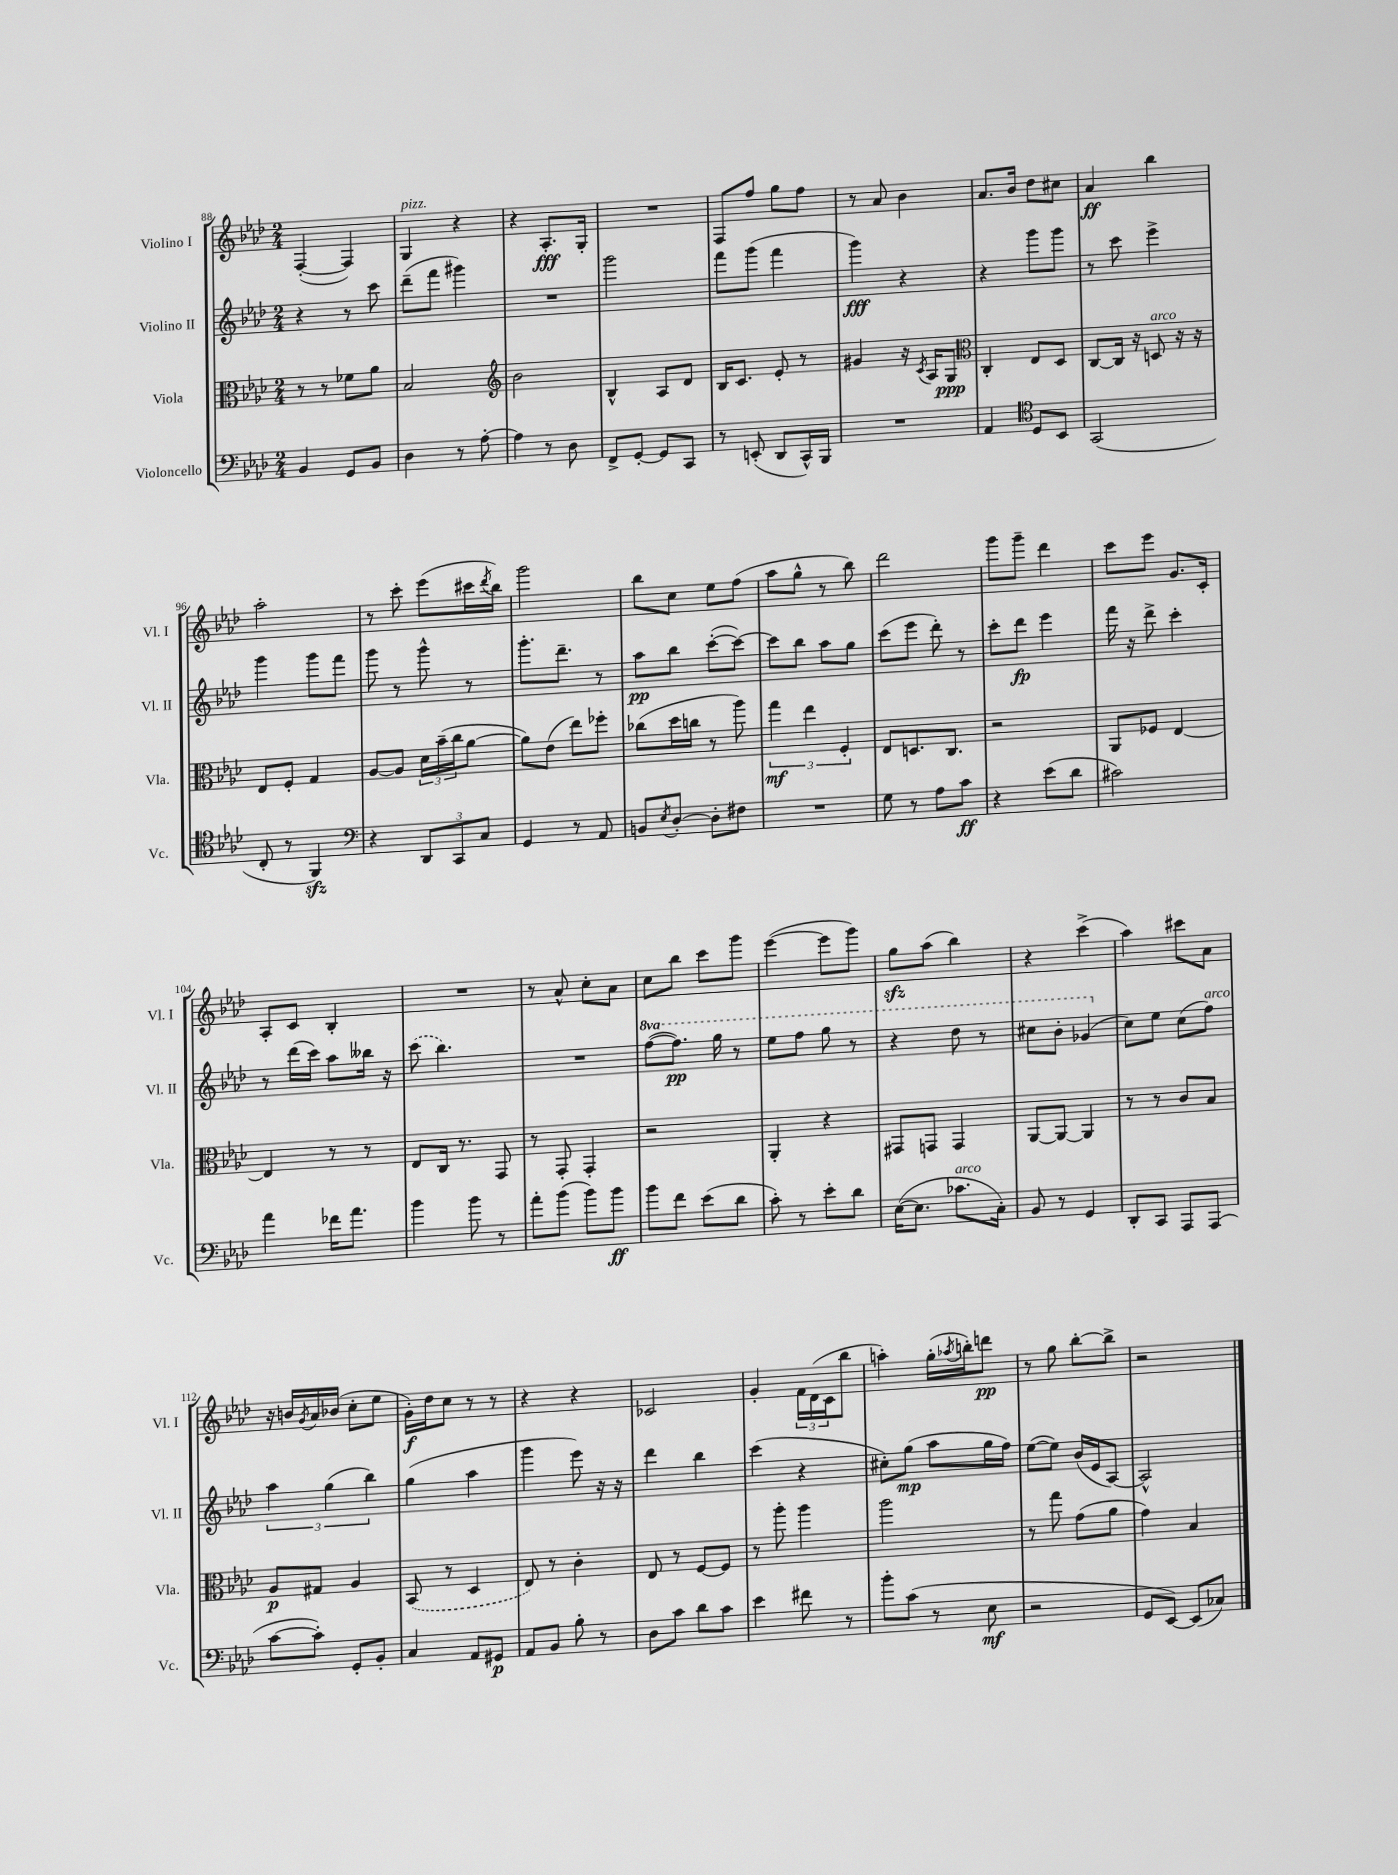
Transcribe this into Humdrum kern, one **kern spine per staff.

**kern	**dynam	**kern	**dynam	**kern	**dynam	**kern	**dynam
*part4	*part4	*part3	*part3	*part2	*part2	*part1	*part1
*staff4	*staff4	*staff3	*staff3	*staff2	*staff2	*staff1	*staff1
*I"Violoncello	*	*I"Viola	*	*I"Violino II	*	*I"Violino I	*
*I'Vc.	*	*I'Vla.	*	*I'Vl. II	*	*I'Vl. I	*
*clefF4	*	*clefC3	*	*clefG2	*	*clefG2	*
*k[b-e-a-d-]	*	*k[b-e-a-d-]	*	*k[b-e-a-d-]	*	*k[b-e-a-d-]	*
*M2/4	*	*M2/4	*	*M2/4	*	*M2/4	*
=88	=88	=88	=88	=88	=88	=88	=88
4BB-/	.	8r	.	4r	.	([4F'/	.
.	.	8r	.	.	.	.	.
8GG/L	.	8f-X\L	.	8r	.	4F/])	.
8BB-/J	.	8a-\J	.	8ccc\	.	.	.
=89	=89	=89	=89	=89	=89	=89	=89
!	!	!	!	!	!	!LO:TX:a:i:t=pizz.	!
4D-\	.	2B-/	.	(8ddd-~\L	.	4G/	.
.	.	.	.	8fff\J	.	.	.
8r	.	.	.	4ggg#X\)	.	4r	.
[8A-'\	.	.	.	.	.	.	.
=90	=90	=90	=90	=90	=90	=90	=90
*	*	*clefG2	*	*	*	*	*
4A-\]	.	2b-\	.	2r	.	4r	.
8r	.	.	.	.	.	8.A-'/L	fff
8D-\	.	.	.	.	.	.	.
.	.	.	.	.	.	16G'/Jk	.
=91	=91	=91	=91	=91	=91	=91	=91
8FF^/L	.	4B-^^/	.	2ggg\	.	2r	.
[8GG'/J	.	.	.	.	.	.	.
8GG/L]	.	8A-/L	.	.	.	.	.
8CC/J	.	8d-/J	.	.	.	.	.
=92	=92	=92	=92	=92	=92	=92	=92
8r	.	16B-/KL	.	8fff\L	.	8F/L	.
.	.	8.c/J	.	.	.	.	.
(8EEn'/	.	.	.	(8ggg\J	.	8ff/J	.
8DD-/L	.	8e-'/	.	4fff\	.	8gg\L	.
16CC^^/L)	.	8r	.	.	.	8ff\J	.
16BBB-/JJ	.	.	.	.	.	.	.
=93	=93	=93	=93	=93	=93	=93	=93
2r	.	4g#X/	.	4ggg\)	fff	8r	.
.	.	.	.	.	.	8a-/	.
.	.	16r	.	4r	.	4b-\	.
.	.	8qc/	.	.	.	.	.
.	.	16A-/KL	.	.	.	.	.
.	.	8G/J	ppp	.	.	.	.
=94	=94	=94	=94	=94	=94	=94	=94
*	*	*clefC3	*	*	*	*	*
4AA-/	.	4C'/	.	4r	.	8.a-/L	.
.	.	.	.	.	.	16b-/Jk	.
*clefC4	*	*	*	*	*	*	*
8D-/L	.	8E-/L	.	8ggg\L	.	8dd-\L	.
8BB-/J	.	8D-/J	.	8ggg\J	.	8cc#X\J	.
=95	=95	=95	=95	=95	=95	=95	=95
(2GG/	.	[8C/L	.	8r	.	4a-/	ff
.	.	16C/Jk]	.	8ccc\	.	.	.
.	.	16r	.	.	.	.	.
!	!	!LO:TX:a:i:t=arco	!	!	!	!	!
.	.	8Dn/	.	4eee-^\	.	4bb-\	.
.	.	16r	.	.	.	.	.
.	.	16r	.	.	.	.	.
!!LO:LB:g=z
=96	=96	=96	=96	=96	=96	=96	=96
8C'/	.	8E-/L	.	4ggg\	.	2aa-'\	.
8r	.	8F'/J	.	.	.	.	.
4FFzz/)	.	4G/	.	8ggg\L	.	.	.
.	.	.	.	8fff\J	.	.	.
=97	=97	=97	=97	=97	=97	=97	=97
*clefF4	*	*	*	*	*	*	*
4r	.	[8A-/L	.	8ggg\	.	8r	.
.	.	8A-/J]	.	8r	.	8ccc'\	.
12DD-/L	.	24d-\LL	.	8ggg^^\	.	(8eee-\L	.
.	.	(24b-~\	.	.	.	.	.
12CC/	.	24cc\J	.	.	.	.	.
.	.	[8a-\J	.	8r	.	16ccc#X\L	.
12C/J	.	.	.	.	.	.	.
.	.	.	.	.	.	8qddd-/	.
.	.	.	.	.	.	16bb-\JJ)	.
=98	=98	=98	=98	=98	=98	=98	=98
4GG/	.	8a-\L])	.	8.ggg'\L	.	2ggg\	.
.	.	(8e-\J	.	.	.	.	.
.	.	.	.	8.ddd-~\J	.	.	.
8r	.	8ee-\L)	.	.	.	.	.
8AA-/	.	8ff-X'\J	.	8r	.	.	.
=99	=99	=99	=99	=99	=99	=99	=99
8BBn/L	.	(8cc-X\L	.	8aa-\L	pp	8bb-\L	.
8qE-/	.	.	.	.	.	.	.
[8D-'/J	.	16dd-\L	.	8bb-\J	.	8cc\J	.
.	.	16ccn\JJ	.	.	.	.	.
8D-'\L]	.	8r	.	([8ccc'\L	.	8ee-\L	.
8F#X\J	.	8aa-\)	.	8ccc\J_)	.	(8ff\J	.
=100	=100	=100	=100	=100	=100	=100	=100
2r	.	6gg\	mf	8ccc\L]	.	8aa-\L	.
.	.	.	.	8bb-\J	.	8gg^^\J	.
.	.	6ee-\	.	.	.	.	.
.	.	.	.	8aa-\L	.	8r	.
.	.	6F'/	.	.	.	.	.
.	.	.	.	8gg\J	.	8bb-\)	.
=101	=101	=101	=101	=101	=101	=101	=101
8G\	.	8E-/L	.	(8ccc\L	.	2ddd-\	.
8r	.	8.Dn/	.	8eee-\J	.	.	.
8A-\L	.	.	.	8ddd-'\)	.	.	.
.	.	8.C/J	.	.	.	.	.
8c\J	ff	.	.	8r	.	.	.
=102	=102	=102	=102	=102	=102	=102	=102
4r	.	2r	.	8ccc'\L	.	8ggg\L	.
.	.	.	.	8ddd-\J	fp	8ggg~\J	.
(8e-\L	.	.	.	4eee-\	.	4ddd-\	.
8d-\J	.	.	.	.	.	.	.
=103	=103	=103	=103	=103	=103	=103	=103
2c#X\)	.	8AA-/L	.	16fff\	.	8ccc\L	.
.	.	.	.	16r	.	.	.
.	.	8F-X/J	.	8ddd-^\	.	8eee-\J	.
.	.	[4E-/	.	4ccc'\	.	8.g/L	.
.	.	.	.	.	.	16c'/Jk	.
!!LO:LB:g=z
=104	=104	=104	=104	=104	=104	=104	=104
4a-\	.	4E-/]	.	8r	.	8A-'/L	.
.	.	.	.	(16ddd-\LL	.	8c/J	.
.	.	.	.	16ccc\JJ)	.	.	.
16f-X\KL	.	8r	.	8aa-\L	.	4B-'/	.
8.a-\J	.	.	.	.	.	.	.
.	.	8r	.	16bb--X\Jk	.	.	.
.	.	.	.	16r	.	.	.
=105	=105	=105	=105	=105	=105	=105	=105
4b-\	.	8E-/L	.	(8ccc\	.	2r	.
.	.	16C/Jk	.	4.bb-\)	.	.	.
.	.	8.r	.	.	.	.	.
8b-\	.	.	.	.	.	.	.
8r	.	8GG/	.	.	.	.	.
=106	=106	=106	=106	=106	=106	=106	=106
8a-'\L	.	8r	.	2r	.	8r	.
(8b-\J	.	8GG'/	.	.	.	8a-^^/	.
8b-\L)	.	4GG'/	.	.	.	8cc'\L	.
8b-\J	ff	.	.	.	.	8a-\J	.
=107	=107	=107	=107	=107	=107	=107	=107
*	*	*	*	*8va	*	*	*
8b-\L	.	2r	.	([8fff\L	.	8cc\L	.
8f\J	.	.	.	8.fff\J])	pp	8bb-\J	.
(8e-\L	.	.	.	.	.	8ccc\L	.
.	.	.	.	16ggg\	.	.	.
8d-\J	.	.	.	8r	.	8ggg\J	.
=108	=108	=108	=108	=108	=108	=108	=108
8c'\)	.	4AA-'/	.	8eee-\L	.	([4eee-\	.
8r	.	.	.	8fff\J	.	.	.
8e-'\L	.	4r	.	8ggg\	.	8eee-\L]	.
8d-\J	.	.	.	8r	.	8ggg\J)	.
=109	=109	=109	=109	=109	=109	=109	=109
([16E-\KL	.	8GG#X/L	.	4r	.	8ggzz\L	.
8.E-\J]	.	.	.	.	.	.	.
.	.	8GGn/J	.	.	.	(8aa-\J	.
!LO:TX:a:i:t=arco	!	!	!	!	!	!	!
8.c-X\L	.	4GG/	.	8ddd-\	.	4bb-\)	.
.	.	.	.	8r	.	.	.
16C'\Jk)	.	.	.	.	.	.	.
=110	=110	=110	=110	=110	=110	=110	=110
8BB-/	.	[8AA-/L	.	8ccc#X\L	.	4r	.
8r	.	8AA-/J_	.	8bb-'\J	.	.	.
4GG/	.	4AA-/]	.	(4gg-X/	.	(4ccc^\	.
=111	=111	=111	=111	=111	=111	=111	=111
*	*	*	*	*X8va	*	*	*
8DD-'/L	.	8r	.	8cc\L)	.	4aa-\)	.
8CC/J	.	8r	.	8ee-\J	.	.	.
8AAA-/L	.	8c/L	.	(8cc\L	.	8ccc#X\L	.
!	!	!	!	!LO:TX:a:i:t=arco	!	!	!
(8AAA-/J	.	8B-/J	.	8ff\J)	.	8a-\J	.
!!LO:LB:g=z
=112	=112	=112	=112	=112	=112	=112	=112
[8c\L	.	8A-/L	p	6aa-\	.	16r	.
.	.	.	.	.	.	16bn/LL	.
.	.	.	.	.	.	8qg/	.
8c'\J])	.	8G#X/J	.	.	.	16a-/	.
.	.	.	.	(6gg\	.	.	.
.	.	.	.	.	.	(16b-X/JJ	.
8GG'/L	.	4A-/	.	.	.	8cc'\L	.
.	.	.	.	6bb-\)	.	.	.
8BB-'/J	.	.	.	.	.	8ee-\J	.
=113	=113	=113	=113	=113	=113	=113	=113
4C/	.	(8BB-/	.	(4gg\	.	16g'\LL)	f
.	.	.	.	.	.	16dd-\J	.
.	.	8r	.	.	.	8cc\J	.
8AA-/L	.	4D-/	.	4aa-\	.	8r	.
8GG#X/J	p	.	.	.	.	8r	.
=114	=114	=114	=114	=114	=114	=114	=114
8AA-/L	.	8E-/)	.	4ggg\	.	4r	.
8BB-/J	.	8r	.	.	.	.	.
8B-'\	.	4c'\	.	8eee-\)	.	4r	.
8r	.	.	.	16r	.	.	.
.	.	.	.	16r	.	.	.
=115	=115	=115	=115	=115	=115	=115	=115
8D-\L	.	8E-/	.	4ddd-\	.	2c-X/	.
8c\J	.	8r	.	.	.	.	.
8d-\L	.	[8F/L	.	4bb-\	.	.	.
8c\J	.	8F/J]	.	.	.	.	.
=116	=116	=116	=116	=116	=116	=116	=116
4e-\	.	8r	.	(4ccc\	.	4g'/	.
.	.	8aa-'\	.	.	.	.	.
8f#X\	.	4aa-\	.	4r	.	24f\LL	.
.	.	.	.	.	.	(24d-\	.
.	.	.	.	.	.	24c\J	.
8r	.	.	.	.	.	8bb-\J	.
=117	=117	=117	=117	=117	=117	=117	=117
8b-'\L	.	2aa-\	.	8cc#X'\L)	.	4aan'\)	.
(8c\J	.	.	.	(8gg\J	mp	.	.
8r	.	.	.	8aa-\L	.	(16gg'\LL	.
.	.	.	.	.	.	8qaa-X/	.
.	.	.	.	.	.	16bbn'\J)	.
8E-\	mf	.	.	16gg\L	.	8dddn\J	pp
.	.	.	.	16ff\JJ)	.	.	.
=118	=118	=118	=118	=118	=118	=118	=118
2r	.	8r	.	([8ee-\L	.	8r	.
.	.	8gg\	.	8ee-\J])	.	8gg\	.
.	.	(8g\L	.	(16b-/LL	.	[8bb-'\L	.
.	.	.	.	16e-/J	.	.	.
.	.	8a-\J	.	[8A-/J)	.	8bb-^\J]	.
=119	=119	=119	=119	=119	=119	=119	=119
8GG/L	.	4g\)	.	2A-^^/]	.	2r	.
[8EE-/J)	.	.	.	.	.	.	.
(8EE-/L]	.	4B-/	.	.	.	.	.
8C-X/J)	.	.	.	.	.	.	.
==	==	==	==	==	==	==	==
*-	*-	*-	*-	*-	*-	*-	*-
